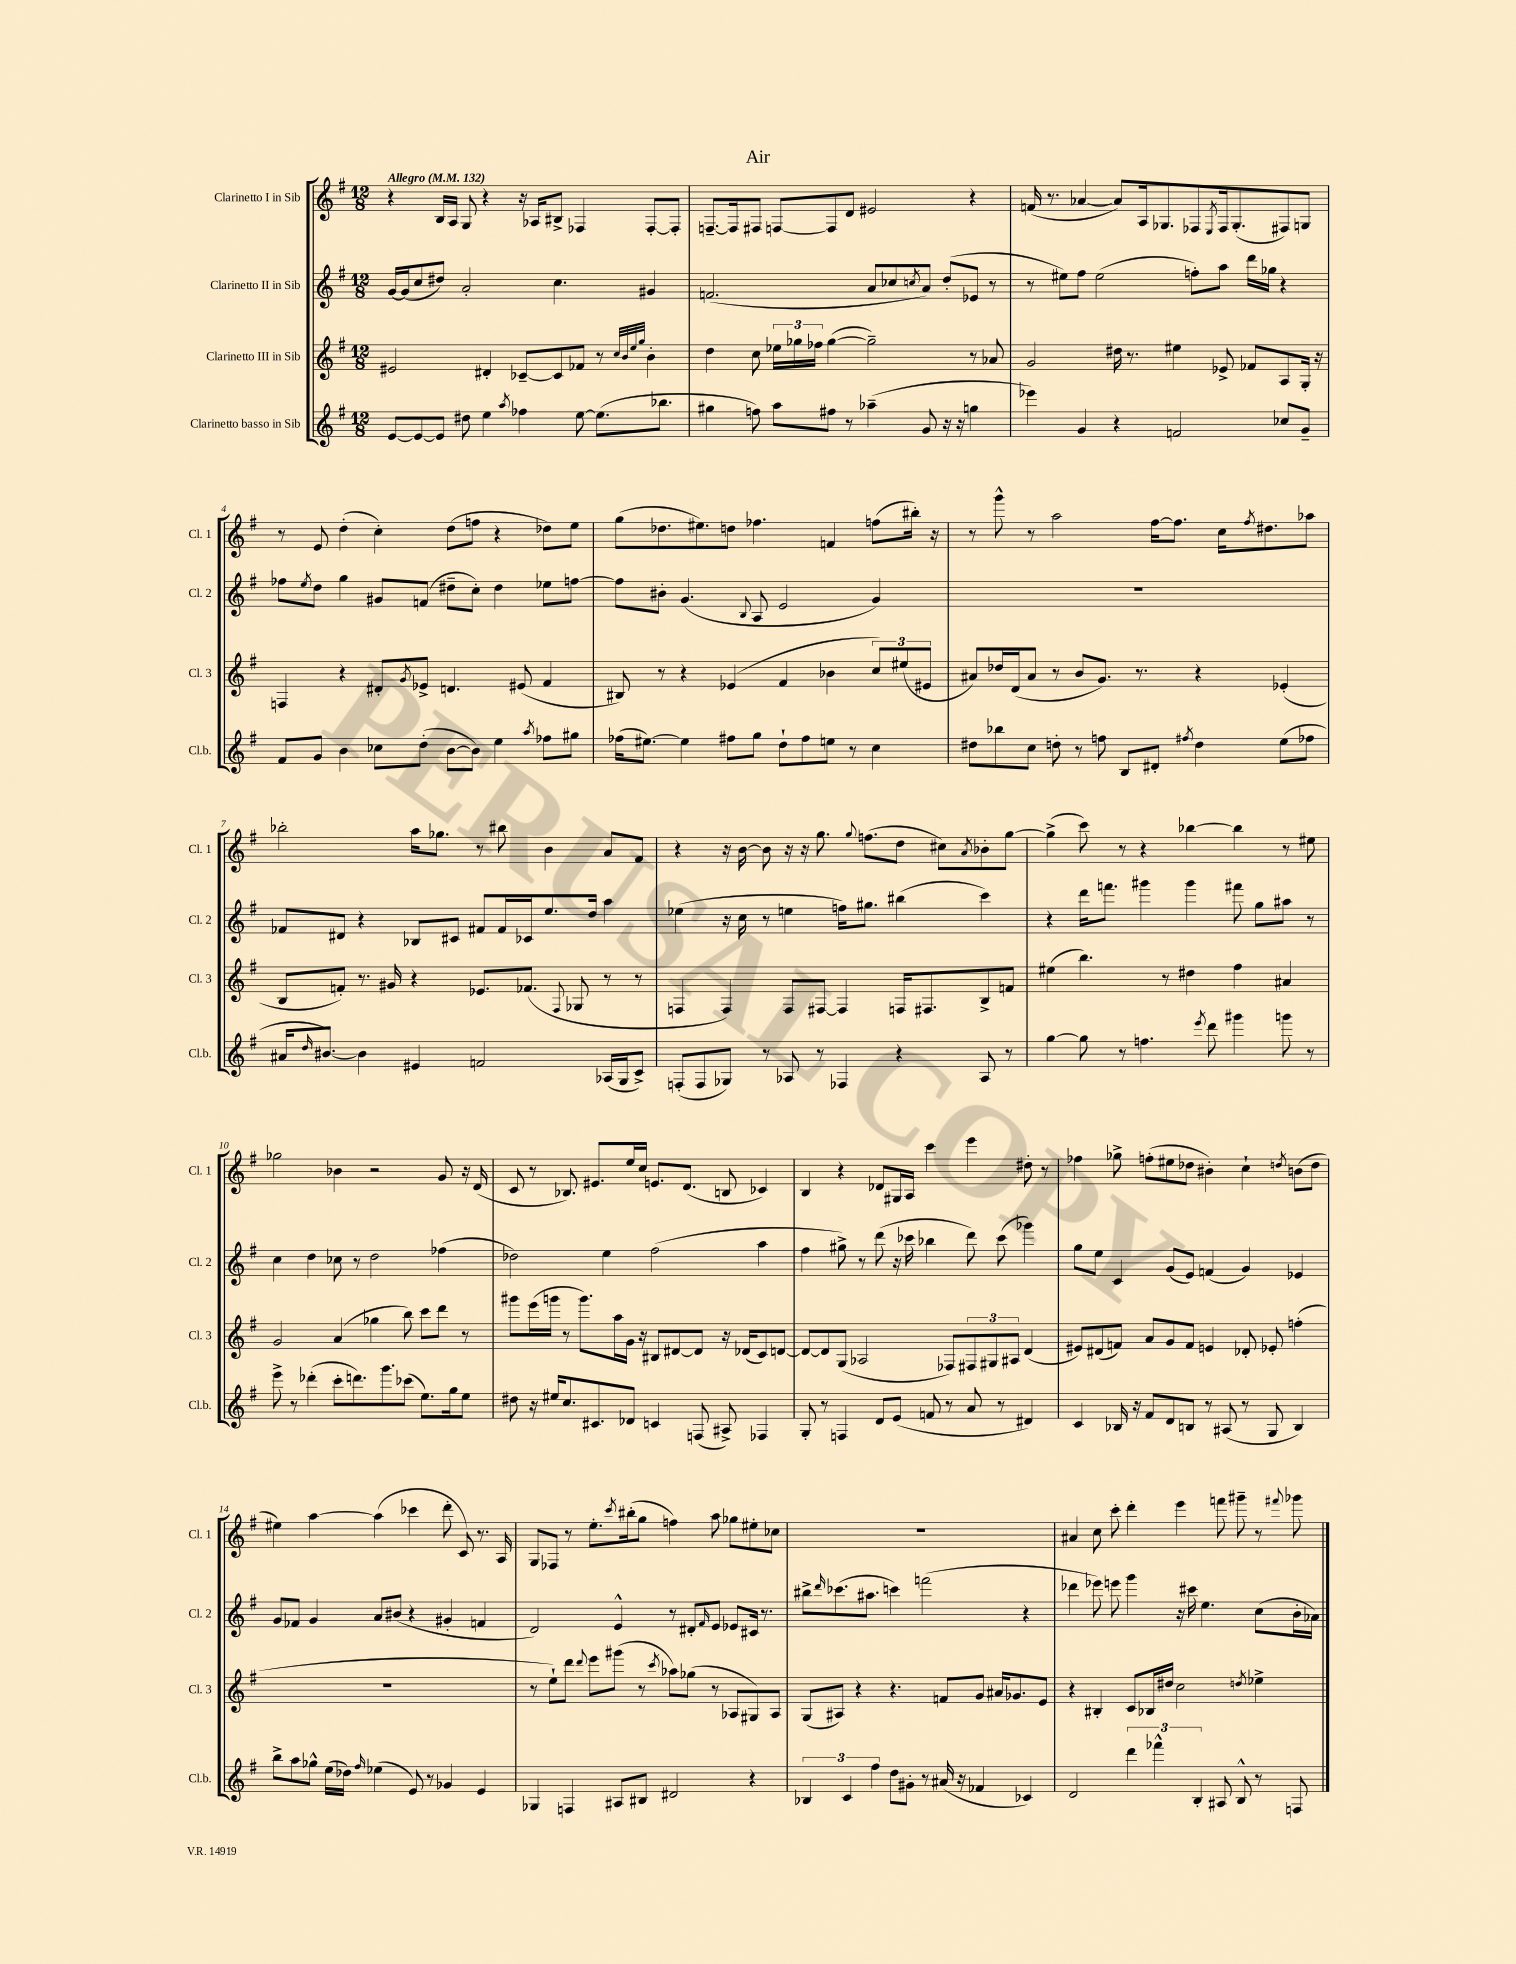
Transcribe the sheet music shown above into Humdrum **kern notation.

**kern	**kern	**kern	**kern
*staff4	*staff3	*staff2	*staff1
*clefG2	*clefG2	*clefG2	*clefG2
*k[f#]	*k[f#]	*k[f#]	*k[f#]
*M12/8	*M12/8	*M12/8	*M12/8
*MM132	*MM132	*MM132	*MM132
[8e/L	2e#/	[16g/LL	4r
.	.	(16g/]J	.
8e/_	.	8cc/	.
8e/]J	.	8dd#/J)	16B/LL
.	.	.	16A/JJ
8dd#\	.	2a'/	8G/
4ee\	4d#'/	.	4r
8qaa/	.	.	.
4ff-\	[8c-~/L	.	16r
.	.	.	16A-/LK
.	8c-/]	4.cc\	8B#^/J
[8ee\	8f-/J	.	4F-/
(8.ee\]L	8r	.	.
.	32qqcc/LLL	.	.
.	32qqb/	.	.
.	32qqee/	.	.
.	32qqgg/JJJ	.	.
.	4b'\	4g#/	[8F-'/L
8.bb-\J	.	.	.
.	.	.	8F-'/]J
=	=	=	=
4gg#\	4dd\	(2.f/	[8.F~/L
.	.	.	16F/]k
8ff\)	8cc\	.	8F#/J
8aa\L	24ee-\LL	.	[8F/L
.	24gg-\	.	.
.	24ff-\JJ	.	.
8ff#\J	([4gg-\	.	8F/]
8r	.	.	8d/J
(4aa-~\	2gg-~\])	8a/L	2e#/
.	.	8cc-/	.
.	.	8qcc/	.
8g/	.	8a/J)	.
16r	.	(8dd'/L	.
16r	.	.	.
4gg\	8r	8e-/J	4r
.	8a-/	8r	.
=	=	=	=
4eee-\)	2g/	8r	(16f/
.	.	.	8.r
.	.	8ee#\L)	.
4g/	.	8ff#\J	[4a-/
.	.	(2ee#\	.
4r	16dd#\	.	8a-/]L)
.	8.r	.	.
.	.	.	16A/k
.	.	.	8.G-/
2f/	4ee#\	.	.
.	.	8ff'\L)	8F-/
.	.	.	8qE/
.	8e-^/	8aa\J	16F-/k
.	.	.	(8.G-'/
.	8f-/L	16ddd\LL	.
.	.	16gg-\JJ	.
8cc-/L	8A/	4r	8F#/)
8g~/J	16G'/Jk	.	8G/J
.	16r	.	.
=	=	=	=
8f#/L	4F/	8ff-\L	8r
.	.	8qee/	.
8g/J	.	8dd\J	8e/
4b\	4r	4gg\	(4dd'\
8cc-\L	8d#'/L	8g#/L	4cc'\)
.	8qg/	.	.
(8dd'\J	8e-^/J	(8f/J	.
[8b\L	4.d/	8dd#~\L	(8dd\L
8b\]J)	.	8cc'\J)	8ff\J
4ee\	.	4dd#\	4r
.	(8e#/	.	.
8qaa/	.	.	.
8ff-\L	4f#/	8ee-\L	8dd-\L)
8gg#\J	.	[8ff\J	8ee\J
=	=	=	=
(16ff-\LK	8B#/)	8ff\]L	(8gg\L
[8.ee#\J)	.	.	.
.	8r	8b#'\J	8.dd-\
4ee#\]	4r	(4.g/	.
.	.	.	8.ee#\)
8ff#\L	(4e-/	.	8dd\J
.	.	8qqB/	.
8gg\J	.	8A/	4.ff-\
8dd`\L	4f#/	2e/	.
8ff#\	.	.	.
8ee\J	4b-\	.	4f/
8r	.	.	.
4cc\	12cc/L)	4g/)	(8ff\L
.	(12ee#/	.	.
.	.	.	16bb#'\Jk)
.	12e#/J	.	.
.	.	.	16r
=	=	=	=
8dd#\L	8a#/L)	1.r	8r
8bb-\	16dd-/L	.	8ggg^^\
.	(16d/J	.	.
8cc\J	8a#/J	.	8r
8dd'\	8r	.	2aa\
8r	8b/L	.	.
8ff\	8.g/J)	.	.
8B/L	.	.	.
.	8.r	.	.
8d#'/J	.	.	[16ff#\LK
.	.	.	8.ff#\]J
8qff#/	.	.	.
4dd\	4r	.	.
.	.	.	16cc\LK
.	.	.	8qff#/
.	.	.	8.dd#\
(8ee\L	(4e-'/	.	.
8ff-\J	.	.	8aa-\J
=	=	=	=
16a#/LK	8B/L	8f-/L	2bb-'\
16qqdd/	.	.	.
[8.b#/J)	.	.	.
.	8f'/J)	8d#/J	.
4b#\]	8.r	4r	.
.	16g#/	.	.
4e#/	4r	8B-/L	16aa\LK
.	.	.	8.gg-\J
.	.	8c#/J	.
2f/	8.e-/L	8f#/L	8r
.	.	16f#/L	8bb#\
.	(8.f-/J	16c-/J	.
.	.	8.ee/	4b\
.	8qqF#/	.	.
.	8G-/	.	.
.	.	16dd/Jk	.
(16A-/LL	8r	4aa\	8a/L
16G/J	.	.	.
8c^/J)	8r	.	8f#/J
=	=	=	=
(8F'/L	4F/	(4ee-\	4r
8F/	.	.	.
8G-/J)	4F/)	16r	16r
.	.	16cc\	[16b\
8r	.	8r	8b\]
8A-/	8F/L	4ee\	16r
.	.	.	16r
8r	[8F#/J	.	8.gg\
4F-/	4F#/]	16ff\LK)	.
.	.	.	8qqgg/
.	.	8.gg#\J	(8.ff\L
4r	16F/LK	(4bb#\	8dd\J
.	8.F#/	.	.
.	.	.	8cc#\L)
.	.	.	8qa/
8A-/	8B^/	4ccc\)	8b-'\
8r	8f/J	.	[8gg\J
=	=	=	=
[4gg\	(4ee#\	4r	(4gg^\]
8gg\]	4.bb\)	16ddd\LK	8ccc\)
.	.	8.fff\J	.
8r	.	.	8r
4.ff\	.	4ggg#\	4r
.	8r	.	.
.	4dd#\	4ggg#\	[4bb-\
8qeee/	.	.	.
8ddd\	.	.	.
4ggg#\	4ff#\	8fff#\	4bb-\]
.	.	8gg\L	.
8ggg\	4a#/	8aa#\J	8r
8r	.	8r	8ee#\
=	=	=	=
8eee^\	2g/	4cc\	2gg-\
8r	.	.	.
(4ddd-'\	.	4dd\	.
8ccc'\L	(4a/	8cc-\	4b-\
8.ddd\)	.	8r	.
.	4gg-\	2dd\	2r
8.ggg\	.	.	.
(8ccc-\J	8bb\)	.	.
8.ee\L)	8ccc\L	.	.
.	8ddd\J	(4ff-\	8g/
16gg\k	.	.	.
8ee\J	8r	.	16r
.	.	.	(16d/
=	=	=	=
8dd#\	8ggg#\L	2dd-\)	8c/
16r	(16eee\L	.	8r
16ee#/LK	16ggg\JJ	.	.
8.cc/	8r	.	8.B-/)
.	8.ggg\L)	.	.
8.c#/	.	.	8.e#/L
.	.	4ee\	.
.	16aa\L	.	.
8d-/J	16g\JJ	.	16ee/L
.	16r	.	16cc/JJ
4c/	8B#/L	(2ff#\	8.e/L
.	[8d#/	.	.
.	.	.	(8.d/J
(8F/	8d#/]J	.	.
8A#^/)	16r	.	8B/
.	(16d-/LK	.	.
4F-/	8c/)	4aa\	4c-/)
.	[8d/J	.	.
=	=	=	=
8G'/	8d/_L	4ff#\	4B/
8r	8d/]	.	.
4F/	(8G/J	8gg#^\)	4r
.	2A-/	8r	.
8d/L	.	(8ddd\	8d-/L
(8e/J	.	16r	16G#/L
.	.	16ccc-\	16A/JJ
8f/	.	4bb-\	4ccc\
8r	8F-/L)	.	.
8a/	12F#/	8ddd\)	4eee\
.	12G#/	.	.
8r	.	(8ccc-\	.
.	12A#/J	.	.
4d#/)	(4d/	4ggg-\)	8dd#'\
.	.	.	8r
=	=	=	=
4c/	8e#/L)	8gg\L	4ff-\
.	(8d#/	8ee\J	.
16B-/	8f/J)	4c/	8gg-^\
16r	.	.	.
8f#/L	8a/L	.	(8ff'\L
8d/	8g/	(8g/L	8ee#\
8B/J	8f/J	8e/J)	8dd-\J
8r	4e/	(4f/	4b#'\)
(8A#/	.	.	.
8r	8d-'/	4g/)	4cc`\
8G/	8e-'/	.	.
.	.	.	8qdd/
4B/)	(4ff'\	4e-/	(8b\L
.	.	.	8dd\J
=	=	=	=
8bb^\L	1.r	8g/L	4ee#\)
8aa\	.	8f-/J	.
8gg-^^\J	.	4g/	[4aa\
(16ee\LL	.	.	.
16dd-\JJ)	.	.	.
16qqff#/	.	.	.
(4ee-\	.	8a/L	(4aa\]
.	.	(8b#/J	.
8e/)	.	4r	4ccc-\
8r	.	.	.
4g-/	.	4g#'/	8ddd'\
.	.	.	8c/)
4e/	.	4f/	8.r
.	.	.	16A/
=	=	=	=
4G-/	8r	2d/)	8G/L
.	8ee`\L)	.	8F-/J
4F/	8ddd\J	.	8r
.	8qqddd/	.	.
.	8eee\L	.	8.ee'\L
8A#/L	(8ggg#\J	4e^^/	.
.	.	.	8qccc/
.	.	.	(16bb#'\k
8B#/J	8r	.	8gg\J
.	8qccc/	.	.
2d#/	8aa-\L)	8r	4ff\)
.	(8gg-\J	8d#'/L	.
.	.	16qqf#/	.
.	8r	8e/J	8aa\
.	8A-/L	8e-/L	8gg-\L
4r	8G#/)	16c#/Jk	8ee#'\
.	.	8.r	.
.	8A-/J	.	8cc-\J
=	=	=	=
6B-/	(8G/L	8bb#^\L	1.r
.	.	16qqddd/	.
.	8A#/J)	(8.ccc-\	.
6c/	.	.	.
.	4r	.	.
.	.	8.aa#\J	.
6ff#\	.	.	.
8dd\L	4.r	4ccc\)	.
8g#'\J	.	.	.
8r	.	(2fff\	.
(16a#/	8f/L	.	.
16r	.	.	.
4f-/	8g/J	.	.
.	16a#/LK	.	.
.	8.g-/	.	.
4c-/)	.	4r	.
.	8e/J	.	.
=	=	=	=
2d/	4r	4ddd-\	4a#/
.	4B#'/	8eee-\)	8cc\
.	.	8eee\	8ccc'\
6ddd\	8c/L	4ggg\	4ddd'\
.	16B-/L	.	.
6fff-^^\	.	.	.
.	16dd#/JJ	.	.
.	2cc\	16r	4eee\
.	.	16ccc#\	.
6B'/	.	.	.
.	.	4.ee\	.
8A#/	.	.	8fff\
8B^^/	.	.	8ggg#~\
.	8qdd/	.	.
8r	4ee-^\	(8cc\L	8r
.	.	.	8qqfff#/
8F/	.	16b'\L	8ggg-\
.	.	16a-\JJ)	.
==	==	==	==
*-	*-	*-	*-
